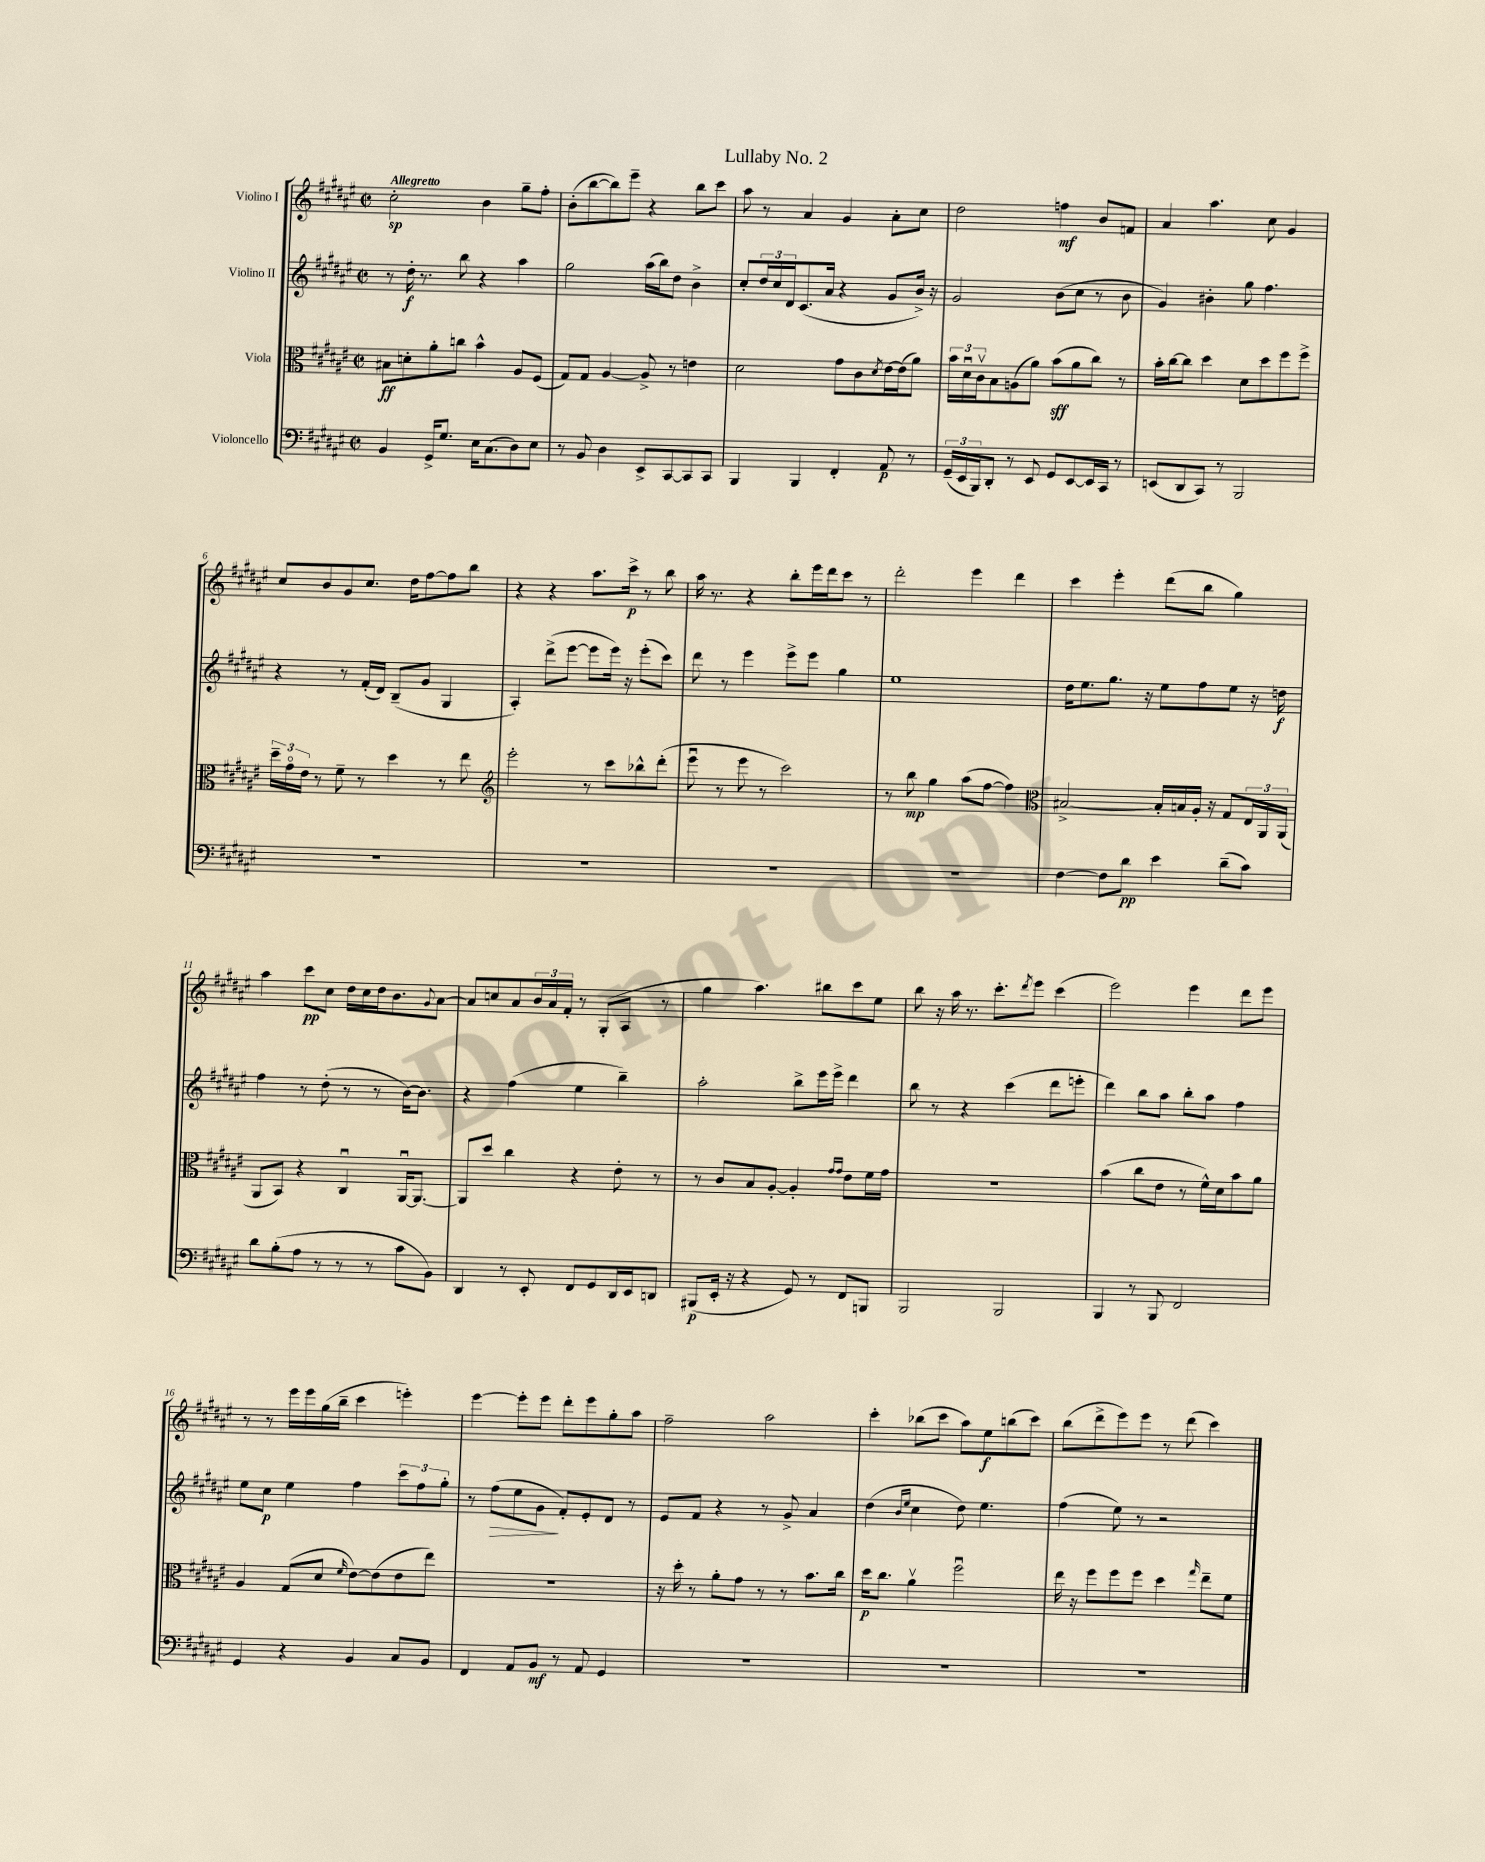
\header { title = "Lullaby No. 2" }
<<
\new StaffGroup <<
\new Staff = "s0" \with { instrumentName = "Violino I" } {
    \clef treble \key fis \major \defaultTimeSignature \time 2/2 \tempo "Allegretto"
    cis''2-.\sp b'4 gis''8-- fis''8-. |
    b'8-.( b''8~ b''8) eis'''8-- r4 b''8 cis'''8 |
    ais''8 r8 ais'4 gis'4 ais'8-. cis''8 |
    dis''2 f''4\mf b'8 f'8 |
    ais'4 ais''4. cis''8 gis'4 |
    cis''8 b'8 gis'8 cis''8. dis''16 fis''8~ fis''8 b''8 |
    r4 r4 ais''8. cis'''16->\p r8 b''8 |
    ais''16 r8. r4 b''8-. eis'''16 dis'''16 cis'''8 r8 |
    dis'''2-. eis'''4 dis'''4 |
    cis'''4 eis'''4-. dis'''8( b''8 gis''4) |
    ais''4 cis'''8\pp cis''8 dis''16 cis''16 dis''16 b'8. \appoggiatura { gis'8 } ais'8~ |
    ais'8 c''8 ais'8 \tuplet 3/2 { b'16 ais'16 fis'16-. } r8 gis8-.( ais8 r8 |
    gis''4 ais''4.) bis''8 cis'''8 eis''8 |
    b''8 r16 ais''16 r8. cis'''8.-. \acciaccatura { dis'''8 } eis'''8 cis'''4( |
    eis'''2) eis'''4 dis'''8 eis'''8 |
    r8 r8 eis'''16 eis'''16 gis''16( b''16-- cis'''4 e'''4-.) |
    eis'''4~ eis'''8-. eis'''8 dis'''8-. eis'''8 gis''8-. ais''8 |
    fis''2-- ais''2 |
    cis'''4-. bes''8( cis'''8 ais''8) eis''8\f b''8( cis'''8) |
    b''8( dis'''8-> eis'''8) eis'''8 r8 dis'''8( cis'''4) \bar "|." |
}
\new Staff = "s1" \with { instrumentName = "Violino II" } {
    \clef treble \key fis \major \defaultTimeSignature \time 2/2
    r8 dis''16-.\f r8. b''8 r4 ais''4 |
    gis''2 ais''16( b''16) dis''8 b'4-> |
    cis''8-. \tuplet 3/2 { dis''16 cis''16 dis'16 } cis'8.( ais'16 r4 gis'8 b'16->) r16 |
    gis'2 b'8( cis''8 r8 b'8 |
    gis'4) bis'4-. gis''8 fis''4. |
    r4 r8 fis'16-.( dis'16) b8--( gis'8 gis4 |
    ais4-.) dis'''8->( eis'''8~ eis'''8 eis'''16) r16 eis'''8-.( cis'''8) |
    dis'''8 r8 eis'''4 eis'''8-> eis'''8 gis''4 |
    eis''1 |
    dis''16 eis''8. gis''8. r16 eis''8 fis''8 eis''8 r16 d''16\f |
    fis''4 r8 dis''8-.( r8 r8 b'16~) b'8. |
    r4 fis''4( eis''4 b''4--) |
    ais''2-. b''8-> eis'''16 eis'''16-> dis'''4 |
    b''8 r8 r4 cis'''4( dis'''8 e'''8-. |
    dis'''4) b''8 ais''8 b''8-. ais''8 fis''4 |
    eis''8 cis''8\p eis''4 fis''4 \tuplet 3/2 { cis'''8 fis''8 gis''8-. } |
    r8 fis''8\>( eis''8 gis'8\! fis'8-.) eis'8-. dis'8 r8 |
    eis'8 fis'8 r4 r8 gis'8-> ais'4 |
    dis''4( \grace { b'16 eis''16 } cis''4 dis''8) eis''4. |
    fis''4( eis''8) r8 r2 \bar "|." |
}
\new Staff = "s2" \with { instrumentName = "Viola" } {
    \clef alto \key fis \major \defaultTimeSignature \time 2/2
    bis8\ff d'8-. ais'8-. c''8 b'4-^ ais8 fis8( |
    gis8) gis8 ais4~ ais8-> r8 e'4 |
    dis'2 gis'8 cis'8 \acciaccatura { dis'8 } eis'16~ eis'16( ais'8) |
    \tuplet 3/2 { b'16 dis'16\downbow cis'16\upbow } b8 a8( ais'8) b'8\sff( ais'8 cis''8) r8 |
    b'16-. cis''16~ cis''8 dis''4 dis'8 dis''8 fis''8 fis''8-> |
    \tuplet 3/2 { dis''16-- gis'16\flageolet eis'16 } r8 fis'8-- r8 dis''4 r8 eis''8 |
    \clef treble eis'''2-. r8 cis'''8 bes''8-^ dis'''8-.( |
    eis'''8\downbow r8 eis'''8 r8 cis'''2) |
    r8 b''8\mp gis''4 ais''8( fis''8~ fis''4) |
    \clef alto bis2~-> bis16-. b16 ais16-. r16 gis8 \tuplet 3/2 { eis16 ais,16 ais,16( } |
    ais,8 b,8) r4 cis4\downbow ais,16~\downbow ais,8.~ |
    ais,8 dis''8 cis''4 r4 eis'8-. r8 |
    r8 cis'8 b8 ais8~-. ais4-. \grace { gis'16 gis'16 } eis'8 fis'16 gis'16 |
    R1 |
    b'4( cis''8 eis'8 r8 fis'16-^) dis'16 b'8 ais'8 |
    ais4 gis8( dis'8 \grace { fis'16 } eis'8~) eis'8( eis'8 eis''8) |
    r1 |
    r16 dis''16-. r8 ais'8-. gis'8 r8 r8 b'8. cis''16 |
    dis''16\p cis''8. ais'4\upbow fis''2\downbow |
    eis''16 r16 fis''8 fis''8 fis''8 dis''4 \grace { gis''16 } eis''8-- fis'8 \bar "|." |
}
\new Staff = "s3" \with { instrumentName = "Violoncello" } {
    \clef bass \key fis \major \defaultTimeSignature \time 2/2
    b,4 gis,16-> gis8. eis16 cis8.( dis8) eis8 |
    r8 b,8 dis4 eis,8-> cis,8~ cis,8 cis,8 |
    b,,4 b,,4 fis,4-. ais,8\p r8 |
    \tuplet 3/2 { gis,16--( eis,16 b,,16) } dis,8-. r8 eis,8 gis,8 eis,8~ eis,16 cis,16 r8 |
    e,8( dis,8 cis,8) r8 b,,2 |
    R1 |
    R1 |
    R1 |
    R1 |
    fis4~ fis8 dis'8\pp eis'4 dis'8--( cis'8) |
    dis'8 b8-.( ais8 r8 r8 r8 cis'8 b,8) |
    dis,4 r8 eis,8-. fis,8 gis,8 dis,16 eis,16 d,8 |
    bis,,8\p( eis,16-. r16 r4 gis,8) r8 fis,8 b,,8 |
    b,,2 b,,2 |
    b,,4 r8 b,,8 fis,2 |
    gis,4 r4 b,4 cis8 b,8 |
    fis,4 ais,8 b,8\mf r8 ais,8 gis,4 |
    R1 |
    R1 |
    R1 \bar "|." |
}
>>
>>
